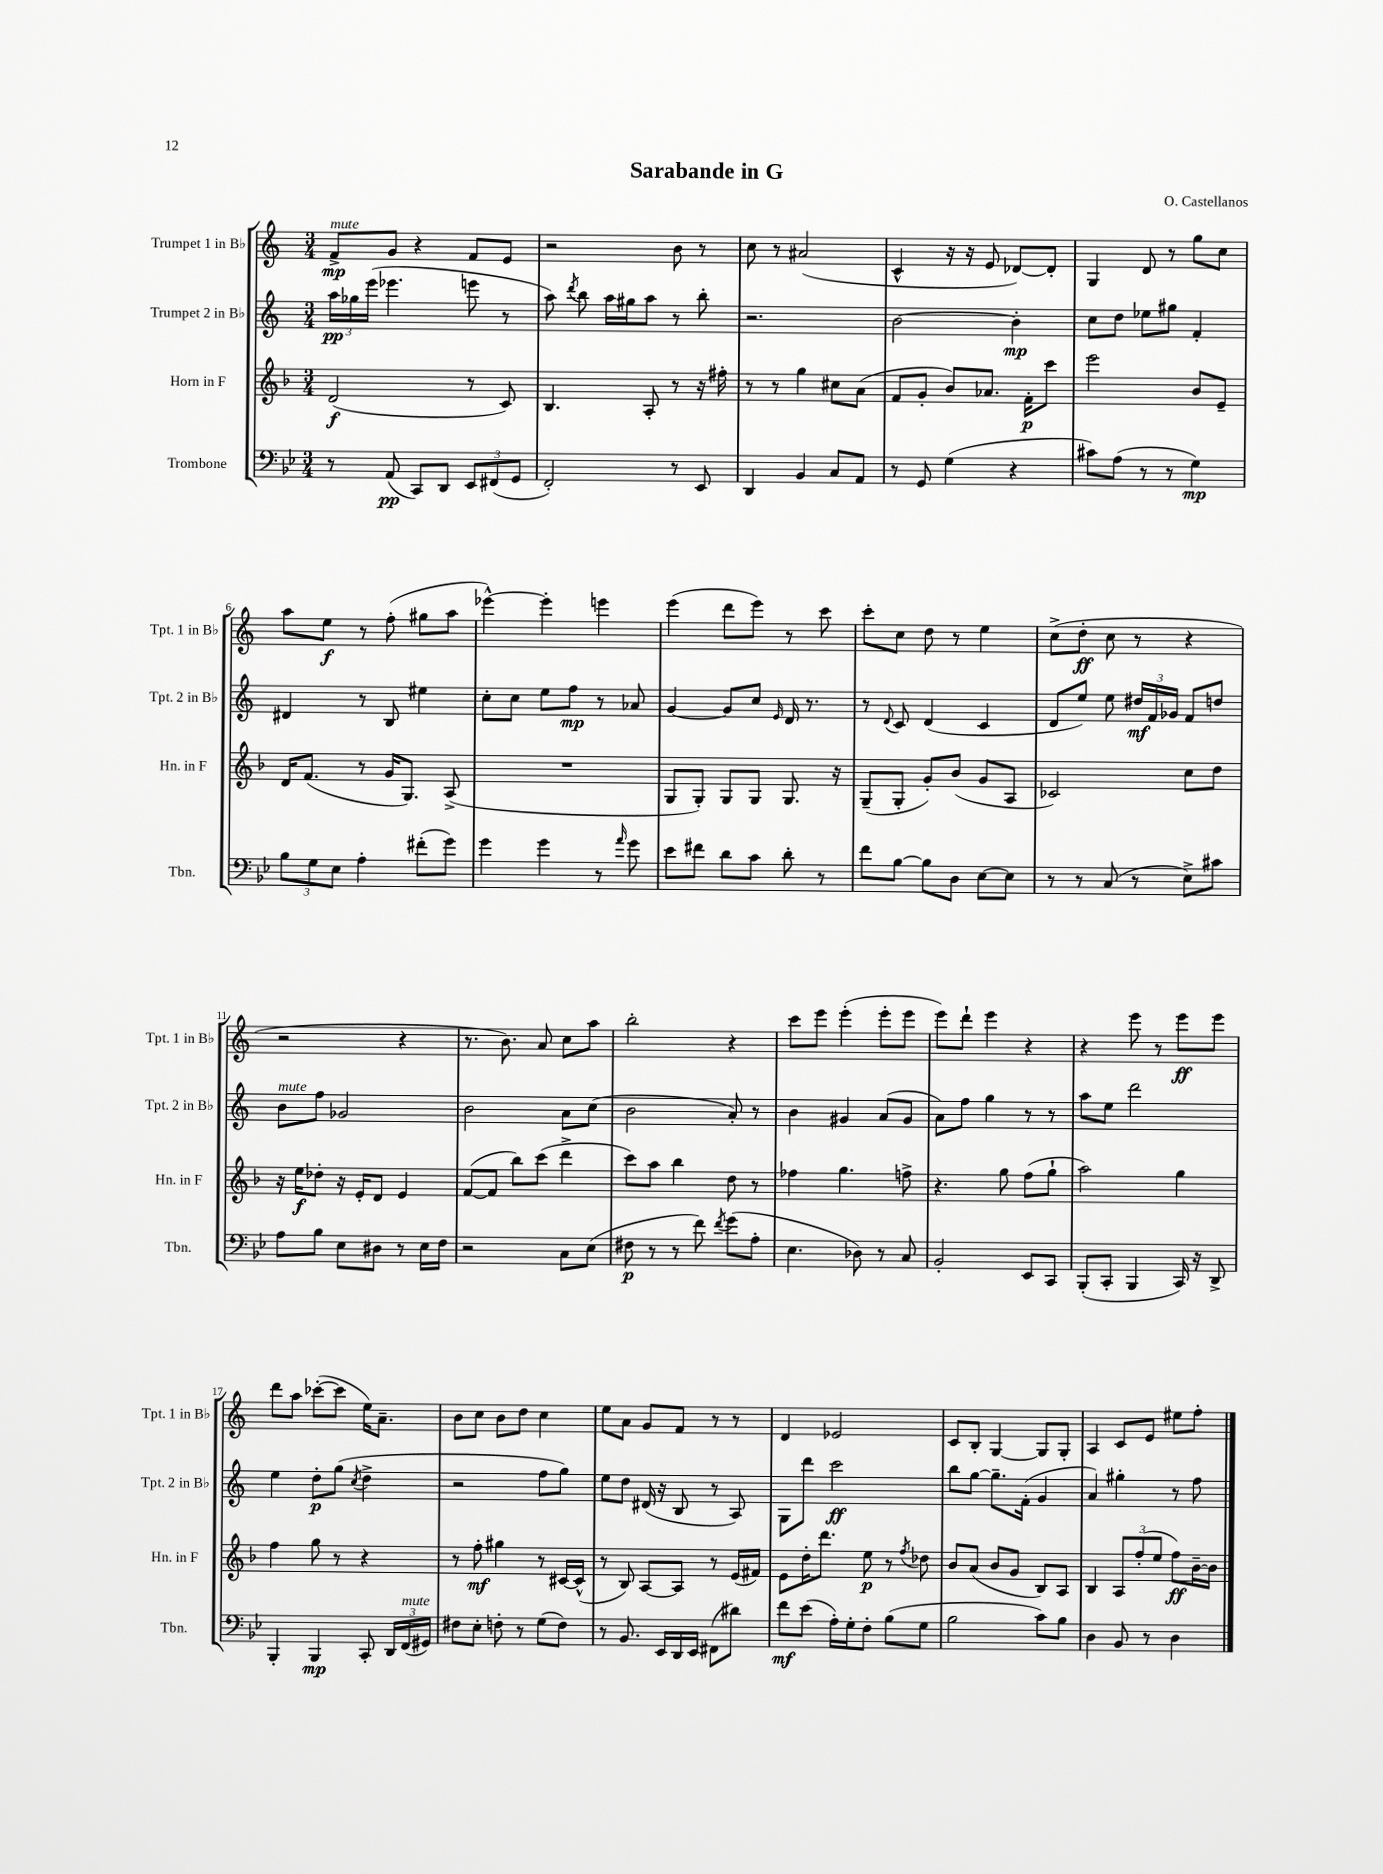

**kern	**kern	**kern	**kern
*staff4	*staff3	*staff2	*staff1
*clefF4	*clefG2	*clefG2	*clefG2
*k[b-e-]	*k[b-]	*k[]	*k[]
*M3/4	*M3/4	*M3/4	*M3/4
8r	(2d/	24aa\LL	8f^/L
.	.	24gg-\	.
.	.	(24eee\JJ	.
(8AA/	.	4.eee-\	8g/J
8CC/L)	.	.	4r
8DD/J	.	.	.
12EE-/L	8r	8eee\	8f/L
(12FF#/	.	.	.
.	8c/)	8r	8e/J
12GG/J	.	.	.
=	=	=	=
2FF'/)	4.B-/	8aa\)	2r
.	.	8qddd/	.
.	.	8bb\	.
.	.	16aa\LL	.
.	.	16gg#\J	.
.	8A'/	8aa\J	.
8r	8r	8r	8b\
8EE-/	16r	8bb'\	8r
.	16ff#'\	.	.
=	=	=	=
4DD/	8r	2.r	8cc\
.	8r	.	8r
4BB-/	4gg\	.	(2a#/
8C/L	8cc#\L	.	.
8AA/J	(8a\J	.	.
=	=	=	=
8r	8f/L	[2b\	4c^^/
8GG/	8g'/J	.	.
(4G\	8b-/L)	.	16r
.	.	.	16r
.	8.a-/J	.	8e/
4r	.	4b'\]	[8d-/L)
.	16f'\LK	.	.
.	8ccc\J	.	8d-'/]J
=	=	=	=
8c#\L)	2eee\	8cc\L	4G/
(8A\J	.	8dd\J	.
8r	.	8ee-\L	8d/
8r	.	8gg#\J	8r
4G\)	8b-/L	4f'/	8gg\L
.	8e~/J	.	8cc\J
=	=	=	=
12B-\L	16d/LK	4d#/	8aa\L
.	(8.f/J	.	.
12G\	.	.	.
.	.	.	8ee\J
12E-\J	.	.	.
4A'\	8r	8r	8r
.	16g/LK	8B/	(8ff'\
.	8.G/J)	.	.
(8f#'\L	.	4ee#\	8gg#\L
8g\J)	(8A^/	.	8aa\J
=	=	=	=
4g\	2.r	8cc'\L	[4eee-^^\)
.	.	8cc\J	.
4g\	.	8ee\L	4eee-'\]
.	.	8ff\J	.
8r	.	8r	4eee\
16qqa/	.	.	.
8g\	.	8a-/	.
=	=	=	=
8e-\L	8G/L	[4g/	(4eee\
8f#\J	8G'/J)	.	.
8d\L	8G/L	8g/]L	8ddd\L
8c\J	8G/J	8cc/J	8eee\J)
.	.	16qqe/	.
8d'\	8.G/	16d/	8r
.	.	8.r	.
8r	.	.	8ccc\
.	16r	.	.
=	=	=	=
8f\L	(8G~/L	8r	8ccc'\L
.	.	8qqd/	.
[8B-\J	8G'/J	8c/	8cc\J
8B-\]L	8g'/L)	(4d/	8dd\
8D\J	(8b-/J	.	8r
[8E-\L	8g/L	4c/	4ee\
8E-\]J	8A/J	.	.
=	=	=	=
8r	2c-/)	8d/L	(8cc^\L
8r	.	8ee/J)	8dd'\J
(8C/	.	8ee\	8cc\
8r	.	24dd#/LL	8r
.	.	24f/	.
.	.	24g-/JJ	.
8E-^\L)	8cc\L	8f/L	4r
8c#\J	8dd\J	8dd/J	.
=	=	=	=
8A\L	16r	8b\L	2r
.	16ee\LK	.	.
8B-\J	8dd-'\J	8ff\J	.
8E-\L	16r	2g-/	.
.	16e'/LK	.	.
8D#\J	8d/J	.	.
8r	4e/	.	4r
16E-\LL	.	.	.
16F\JJ	.	.	.
=	=	=	=
2r	([8f/L	2b\	8.r
.	8f/]J	.	.
.	.	.	8.b\)
.	8bb-\L)	.	.
.	(8ccc\J	.	8a/
8C\L	4ddd^\	8a\L	8cc\L
(8E-\J	.	(8cc\J	8aa\J
=	=	=	=
8F#\	8ccc\L)	2b\	2bb'\
8r	8aa\J	.	.
8r	4bb-\	.	.
8f\)	.	.	.
8qf/	.	.	.
(8g\L	8dd\	8a'/)	4r
8A'\J	8r	8r	.
=	=	=	=
4.E-\	4ff-\	4b\	8ccc\L
.	.	.	8eee\J
.	4.gg\	4g#/	(4eee'\
8D-\)	.	.	.
8r	.	(8a/L	8eee'\L
8C/	8ff^\	8g#/J	8eee\J
=	=	=	=
2BB-'/	4.r	8a\L)	8eee\L)
.	.	8ff\J	8ddd`\J
.	.	4gg\	4eee\
.	8gg\	.	.
8EE-/L	(8ff\L	8r	4r
8CC/J	8gg`\J	8r	.
=	=	=	=
(8BBB-'/L	2aa\)	8aa\L	4r
8CC'/J	.	8ee\J	.
4BBB-/	.	2ddd\	8eee\
.	.	.	8r
16CC/)	4gg\	.	8eee\L
16r	.	.	.
8DD^/	.	.	8eee\J
=	=	=	=
4BBB-'/	4ff\	4ee\	8ddd\L
.	.	.	8aa\J
4BBB-/	8gg\	8dd'\L	([8ccc-'\L
.	8r	(8gg\J	8ccc-\]J
.	.	8qcc/	.
8CC'/	4r	4dd^\	16ee\LK)
.	.	.	8.a~\J
24DD/LL	.	.	.
(24FF/	.	.	.
24GG#/JJ)	.	.	.
=	=	=	=
8F#\L	8r	2r	8b\L
8E-'\J	8ff'\	.	8cc\J
8F'\	4gg#\	.	8b\L
8r	.	.	8dd\J
(8G\L	8r	8ff\L	4cc\
8F\J)	[16c#/LL	8gg\J)	.
.	(16c#^^/]JJ	.	.
=	=	=	=
8r	8r	8ee\L	8ee\L
8.BB-/	8B-/)	8dd\J	8a\J
.	[8A/L	(16d#/	8g/L
16EE-/LL	.	16r	.
16DD/	8A/]J	8B/	8f/J
16EE-/JJ	.	.	.
(8FF#\L	8r	8r	8r
8d#\J)	(16e/LL	8A/)	8r
.	16f#/JJ)	.	.
=	=	=	=
8f\L	8e\L	8G\L	4d/
(8e-\J	16dd'\K	8ddd\J	.
.	8.ddd\J	.	.
16A'\LL)	.	2ccc\	2e-/
16G'\J	.	.	.
8F'\J	8ee\	.	.
(8B-\L	8r	.	.
.	8qff/	.	.
8G\J	8dd-\	.	.
=	=	=	=
2B-\	8b-/L	8bb\L	8c/L
.	(8a/J	[8gg\J	8B'/J
.	8b-/L	8.gg~\]L	[4G/
.	8g/J	.	.
.	.	(16f'\Jk	.
8c\L)	8B-/L)	4g/	8G/]L
8B-\J	8A/J	.	8G'/J
=	=	=	=
4D\	4B-/	4a/)	4A/
8BB-/	12A/L	4gg#'\	8c/L
.	(12ff'/	.	.
8r	.	.	8e/J
.	12ee/J	.	.
4D\	8ff\L)	8r	8ee#\L
.	[16b-~\L	8ff\	8ff'\J
.	16b-\]JJ	.	.
==	==	==	==
*-	*-	*-	*-
